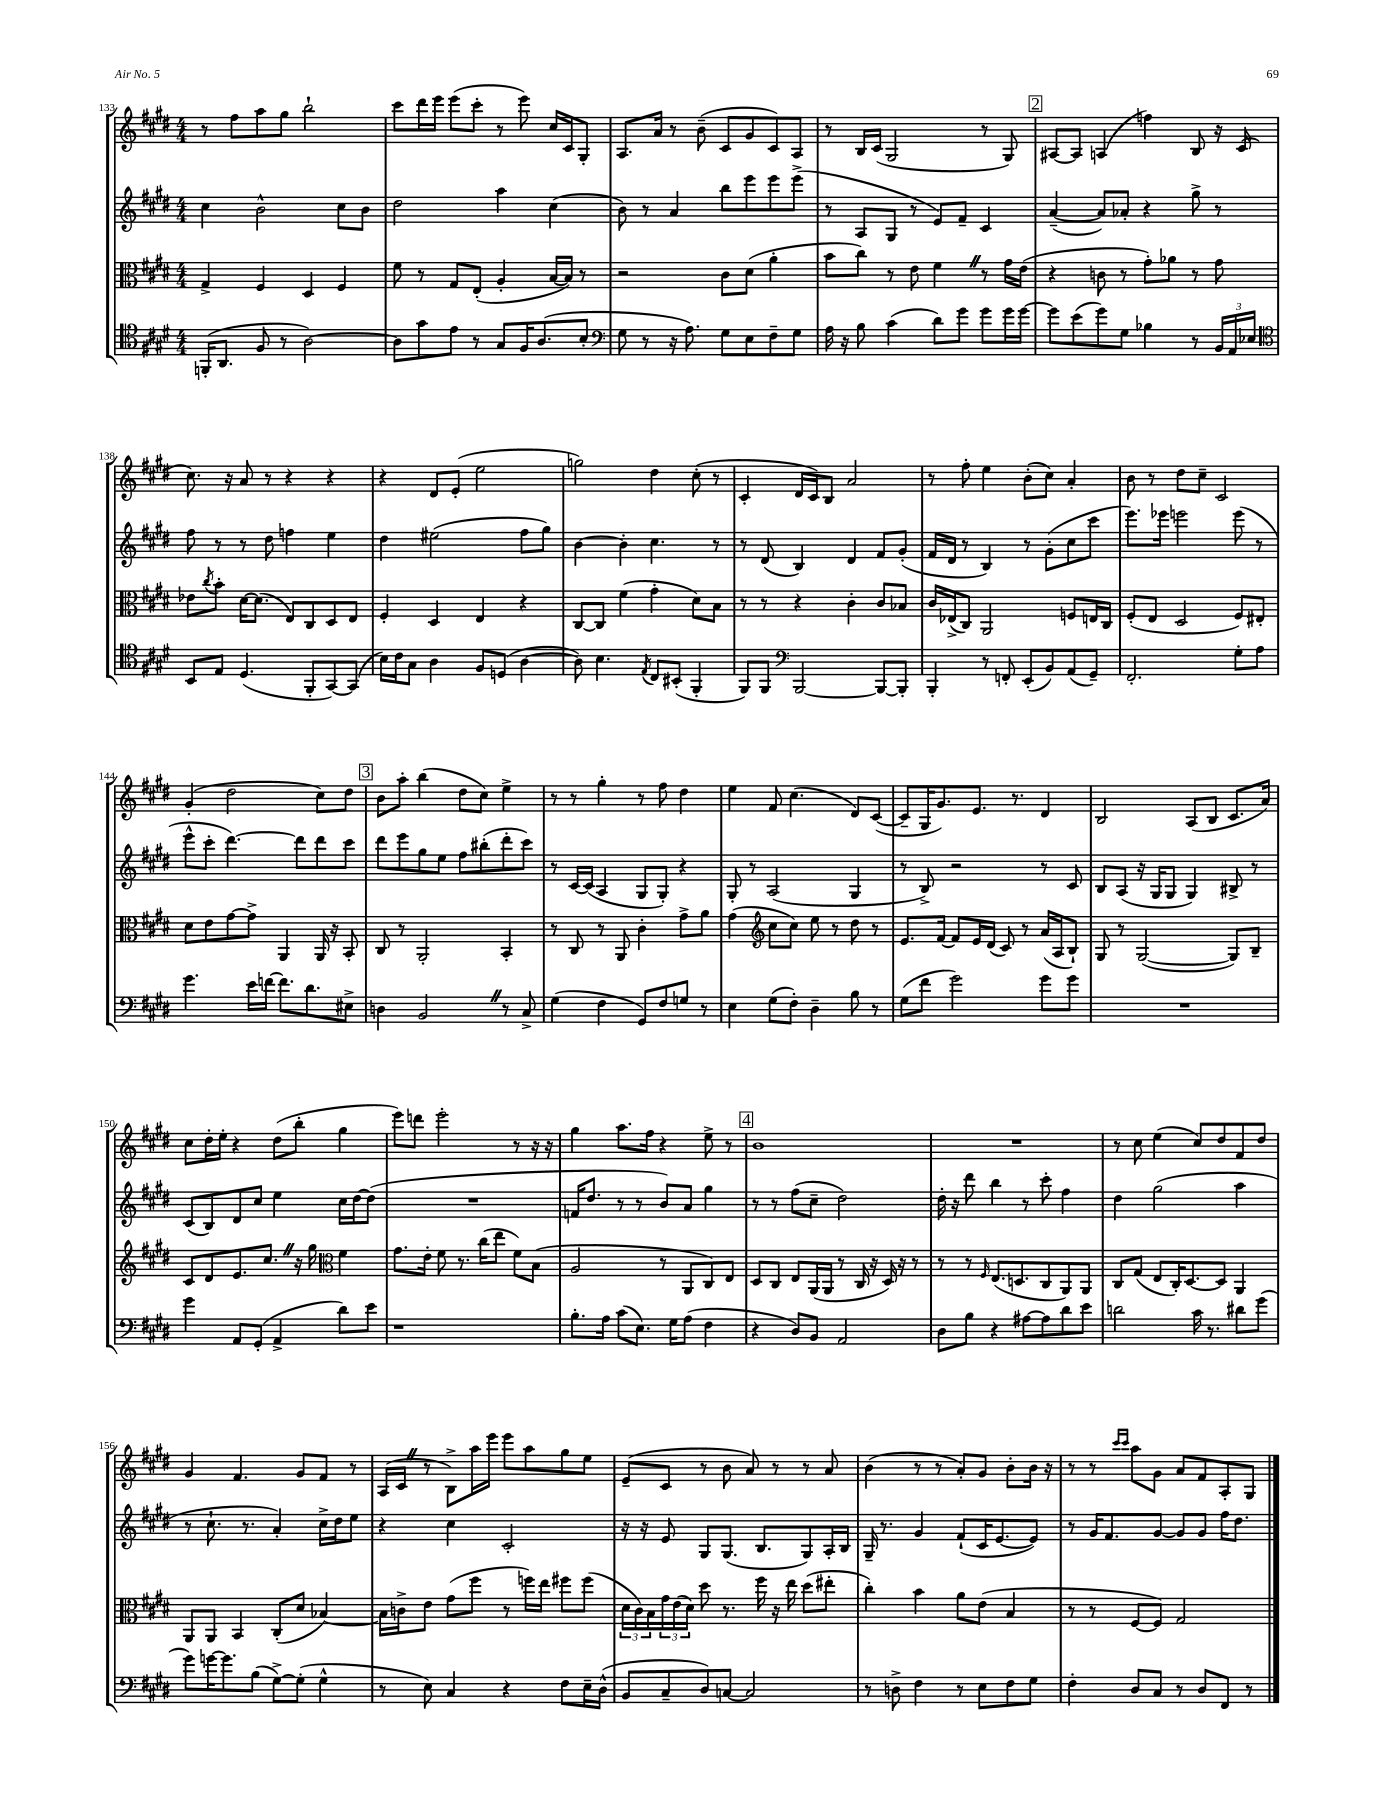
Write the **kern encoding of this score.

**kern	**kern	**kern	**kern
*part4	*part3	*part2	*part1
*staff4	*staff3	*staff2	*staff1
*clefC4	*clefC3	*clefG2	*clefG2
*k[f#c#g#d#]	*k[f#c#g#d#]	*k[f#c#g#d#]	*k[f#c#g#d#]
*M4/4	*M4/4	*M4/4	*M4/4
=133	=133	=133	=133
(16FFn'/KL	4G#^/	4cc#\	8r
8.AA/J	.	.	.
.	.	.	8ff#\L
8F#/	4F#/	2b^^\	8aa\
8r	.	.	8gg#\J
[2A\)	4D#/	.	2bb`\
.	4F#/	8cc#\L	.
.	.	8b\J	.
=134	=134	=134	=134
8A\L]	8f#\	2dd#\	8ccc#\L
8g#\	8r	.	16ddd#\L
.	.	.	16eee\JJ
8e\J	8G#/L	.	(8eee\L
8r	(8E'/J	.	8ccc#'\J
8G#/L	4A'/	4aa\	8r
16F#/K	.	.	8eee\)
(8.A/	.	.	.
.	[16B/LL	(4cc#\	16cc#/LL
.	16B/JJ])	.	16c#/J
8B'/J	8r	.	8G#'/J
=135	=135	=135	=135
*clefF4	*	*	*
8G#\	2r	8b\)	8.A/L
8r	.	8r	.
.	.	.	16a/Jk
16r	.	4a/	8r
8.A\)	.	.	.
.	.	.	(8b~\
8G#\L	8c#\L	8bb\L	8c#/L
8E\	(8d#\J	8eee\	8g#/
8F#~\	4a'\	8eee\	8c#/)
8G#\J	.	(8eee^\J	8A/J
=136	=136	=136	=136
16A\	8b\L	8r	8r
16r	.	.	.
8B\	8cc#\J)	8A/L	16B/LL
.	.	.	(16c#/JJ
(4c#\	8r	8G#/J	2G#/
.	8e\	8r	.
8d#\L)	4f#Z\	8e/L)	.
8g#\J	.	8f#~/J	.
8g#\L	8r	4c#/	8r
16g#\L	16g#\LL	.	8G#/)
[16g#\JJ	(16e\JJ	.	.
!!LO:REH:place=s1:t=2
=137	=137	=137	=137
8g#\L]	4r	([4a~/	[8A#X/L
(8e\	.	.	8A#/J]
8g#\)	8cn\	8a/L])	(4An/
8G#\J	8r	8a-X'/J	.
4B-X\	8g#'\L)	4r	4ffn\)
.	8a-X\J	.	.
8r	8r	8gg#^\	8B/
24BB/LL	8g#\	8r	16r
24AA/	.	.	.
.	.	.	(16c#/
24E-X/JJ	.	.	.
!!LO:LB:g=z
=138	=138	=138	=138
*clefC4	*	*	*
8BB/L	8e-X\L	8ff#\	8.cc#\)
.	8qcc#/	.	.
8E/J	8b'\J	8r	.
.	.	.	16r
(4.D#/	[16d#\KL	8r	8a/
.	(8.d#\J]	.	.
.	.	8dd#\	8r
.	8E/L)	4ffn\	4r
8FF#'/L	8C#/	.	.
[8GG#/)	8D#/	4ee\	4r
(8GG#/J]	8E/J	.	.
=139	=139	=139	=139
16B\LL)	4F#'/	4dd#\	4r
16c#\J	.	.	.
8G#\J	.	.	.
4A\	4D#/	(2ee#X\	8d#/L
.	.	.	(8e'/J
8F#/L	4E/	.	2ee\
(8Dn/J	.	.	.
[4A\	4r	8ff#\L	.
.	.	8gg#\J)	.
=140	=140	=140	=140
8A\])	[8C#/L	[4b\	2ggn\)
4.B\	8C#/J]	.	.
.	(4f#\	4b'\]	.
8qE/	.	.	.
8C#/L	4g#'\	4.cc#\	4dd#\
(8BB#X'/J	.	.	.
4FF#'/	8d#\L)	.	(8cc#'\
.	8B\J	8r	8r
=141	=141	=141	=141
8FF#/L)	8r	8r	4c#'/
8FF#/J	8r	(8d#/	.
*clefF4	*	*	*
[2BBB/	4r	4B/)	16d#/LL
.	.	.	16c#/J)
.	.	.	8B/J
.	4c#'\	4d#/	2a/
8BBB/L_	8c#/L	8f#/L	.
8BBB'/J]	8B-X/J	(8g#'/J	.
=142	=142	=142	=142
4BBB'/	16c#/LL	16f#/LL	8r
.	(16E-X^/J	16d#/JJ	.
.	8C#/J)	8r	8ff#'\
8r	2AA/	4B/)	4ee\
8FFn'/	.	.	.
(8EE'/L	.	8r	(8b'\L
8BB/)	.	(8g#'\L	8cc#\J)
(8AA/	8Fn/L	8cc#\	4a'/
8GG#~/J)	16En/L	8ccc#\J	.
.	16C#/JJ	.	.
=143	=143	=143	=143
2.FF#'/	(8F#'/L	8.eee\L)	8b\
.	8E/J	.	8r
.	.	16eee-X\Jk	.
.	2D#/	2eeen\	8dd#\L
.	.	.	8cc#~\J
.	.	.	2c#/
8G#'\L	8F#/L)	(8eee\	.
8A\J	8E#X'/J	8r	.
!!LO:LB:g=z
=144	=144	=144	=144
4.g#\	8d#\L	8eee^^\L	(4g#'/
.	8e\	8ccc#'\J	.
.	[8g#\	[4.ddd#\)	2dd#\
16e\LL	8g#^\J]	.	.
[16fn\JJ	.	.	.
8.f\L]	4AA/	.	.
.	.	8ddd#\L]	.
8.d#\	.	.	.
.	16AA/	8ddd#\	8cc#\L)
.	16r	.	.
8E#X^\J	8BB'/	8ccc#\J	8dd#\J
!!LO:REH:place=s1:t=3
=145	=145	=145	=145
4Dn\	8C#/	8ddd#\L	8b\L
.	8r	8eee\	8aa'\J
2BBZ/	2AA'/	8gg#\	(4bb\
.	.	8ee\J	.
.	.	8ff#\L	8dd#\L
.	.	(8bb#X'\	8cc#\J)
8r	4BB'/	8ddd#'\	4ee^\
8C#^/	.	8ccc#\J)	.
=146	=146	=146	=146
(4G#\	8r	8r	8r
.	8C#/	[16c#/LL	8r
.	.	(16c#/JJ]	.
4F#\	8r	4A/	4gg#'\
.	8AA/	.	.
8GG#/L)	4c#'\	8G#/L	8r
8F#/	.	8G#'/J)	8ff#\
8Gn/J	8g#^\L	4r	4dd#\
8r	8a\J	.	.
=147	=147	=147	=147
4E\	(4g#\	8G#'/	4ee\
.	.	8r	.
*	*clefG2	*	*
(8G#\L	8cc#\L	(2A/	8f#/
8F#'\J)	8cc#\J)	.	(4.cc#\
4D#~\	8ee\	.	.
.	8r	.	.
8B\	8dd#\	4G#/	8d#/L)
8r	8r	.	([8c#/J
=148	=148	=148	=148
(8G#\L	8.e/L	8r	8c#~/L]
8f#\J	.	8B^/)	16G#/K
.	[16f#/Jk	.	8.g#/)
2g#\)	8f#/L]	2r	.
.	16e/L	.	8.e/J
.	(16d#/JJ	.	.
.	8c#/)	.	.
.	.	.	8.r
.	8r	.	.
8g#\L	(16a/LL	8r	4d#/
.	16A/J	.	.
8g#\J	8B`/J)	8c#/	.
=149	=149	=149	=149
1r	8G#/	8B/L	2B/
.	8r	(8A/J	.
.	([2G#/	16r	.
.	.	16G#/KL	.
.	.	8G#/J	.
.	.	4G#/)	(8A/L
.	.	.	8B/J
.	8G#/L])	8B#X^/	8.c#/L
.	8B~/J	8r	.
.	.	.	16a/Jk)
!!LO:LB:g=z
=150	=150	=150	=150
4g#\	8c#/L	(8c#/L	8cc#\L
.	8d#/	8B/)	16dd#'\L
.	.	.	16ee'\JJ
8AA/L	8.e/	8d#/	4r
(8GG#'/J	.	8cc#/J	.
.	8.cc#Z/J	.	.
4AA^/	.	4ee\	(8dd#\L
.	16r	.	8bb'\J
.	16gg#\	.	.
*	*clefC3	*	*
8d#\L)	4f#\	16cc#\LL	4gg#\
.	.	[16dd#\J	.
8e\J	.	(8dd#\J]	.
=151	=151	=151	=151
1r	8.g#\L	1r	8eee\L)
.	.	.	8dddn\J
.	16e'\Jk	.	.
.	8f#\	.	2eee'\
.	8.r	.	.
.	(16cc#\KL	.	.
.	8ee\J	.	.
.	8f#\L)	.	8r
.	(8B\J	.	16r
.	.	.	16r
=152	=152	=152	=152
8.B'\L	2A/	16fn/KL	4gg#\
.	.	8.dd#/J	.
16A\Jk	.	.	.
(8c#\L	.	8r	8.aa\L
8.E\J)	.	8r	.
.	.	.	16ff#\Jk
.	8r	8b/L)	4r
16G#\KL	.	.	.
(8A\J	8AA/L	8a/J	.
4F#\	8C#/)	4gg#\	8ee^\
.	8E/J	.	8r
!!LO:REH:place=s1:t=4
=153	=153	=153	=153
4r	8D#/L	8r	1b
.	8C#/J	8r	.
8D#/L)	8E/L	(8ff#\L	.
8BB/J	(16AA/L	8cc#~\J	.
.	16AA/JJ	.	.
2AA/	8r	2dd#\)	.
.	16C#/	.	.
.	16r	.	.
.	16D#/)	.	.
.	16r	.	.
.	8r	.	.
=154	=154	=154	=154
8D#\L	8r	16dd#'\	1r
.	.	16r	.
8B\J	8r	8ddd#\	.
.	16qqF#/	.	.
4r	(8.E/L	4bb\	.
.	8.Dn/	.	.
[8A#X\L	.	8r	.
8A#\]	8C#/	8ccc#'\	.
8d#\	8AA/)	4ff#\	.
8e\J	8AA/J	.	.
=155	=155	=155	=155
2dn\	8C#/L	4dd#\	8r
.	(8G#/J	.	8cc#\
.	8E/L	(2gg#\	(4ee\
.	16C#'/K)	.	.
.	[8.D#/	.	.
16c#\	.	.	8cc#/L)
8.r	.	.	.
.	8D#/J]	.	8dd#/
8d#X\L	4AA/	4aa\	8f#/
(8g#\J	.	.	8dd#/J
!!LO:LB:g=z
=156	=156	=156	=156
8g#\L)	8AA/L	8r	4g#/
[16gn\K	8AA/J	8.cc#`\	.
8.g\]	.	.	.
.	4BB/	.	4.f#/
.	.	8.r	.
(8B\J	.	.	.
[8G#^\L)	(8C#'/L	4a'/)	.
(8G#'\J]	8d#/J	.	8g#/L
4G#^^\	[4B-X/)	16cc#^\LL	8f#/J
.	.	16dd#\J	.
.	.	8ee\J	8r
=157	=157	=157	=157
8r	16B-\LL]	4r	(16A/LL
.	16cn^\J	.	16c#Z/JJ
8E\)	8e\J	.	8r
4C#/	(8g#\L	4cc#\	8B^\L)
.	8ff#\J	.	16aa\L
.	.	.	16eee\JJ
4r	8r	2c#'/	8eee\L
.	16ffn\LL)	.	8aa\
.	16ee\JJ	.	.
8F#\L	8ff#X\L	.	8gg#\
16E~\L	(8ff#\J	.	8ee\J
(16D#^^\JJ	.	.	.
=158	=158	=158	=158
8BB/L	24d#\LL	16r	(8e~/L
.	24c#\)	.	.
.	.	16r	.
.	24B\	.	.
8C#~/	24g#\	8e/	8c#/J
.	(24e\	.	.
.	24d#\JJ)	.	.
8D#/)	8dd#\	8G#/L	8r
[8Cn/J	8.r	(8.G#/J	8b\
2C/]	.	.	8a/)
.	16ff#\	8.B/L	.
.	16r	.	8r
.	16ee\	.	.
.	(8dd#\L	8G#/)	8r
.	8ee#X'\J	16A'/L	8a/
.	.	16B/JJ	.
=159	=159	=159	=159
8r	4cc#'\)	16G#~/	(4b\
.	.	8.r	.
8Dn^\	.	.	.
4F#\	4b\	4g#/	8r
.	.	.	8r
8r	8a\L	(8f#`/L	8a'/L)
8E\L	(8e\J	16c#/K	8g#/J
.	.	[8.e/	.
8F#\	4B/	.	8b'\L
8G#\J	.	8e/J])	16b\Jk
.	.	.	16r
=160	=160	=160	=160
4F#'\	8r	8r	8r
.	8r	16g#/KL	8r
.	.	8.f#/	.
.	.	.	16qqccc#/LL
.	.	.	16qqccc#/JJ
8D#/L	[8F#/L	.	8aa\L
8C#/J	8F#/J])	[8g#/J	8g#\J
8r	2G#/	8g#/L]	8a/L
8D#/L	.	8g#/J	8f#/
8FF#/J	.	16ff#\KL	8A'/
.	.	8.dd#\J	.
8r	.	.	8G#/J
==	==	==	==
*-	*-	*-	*-
